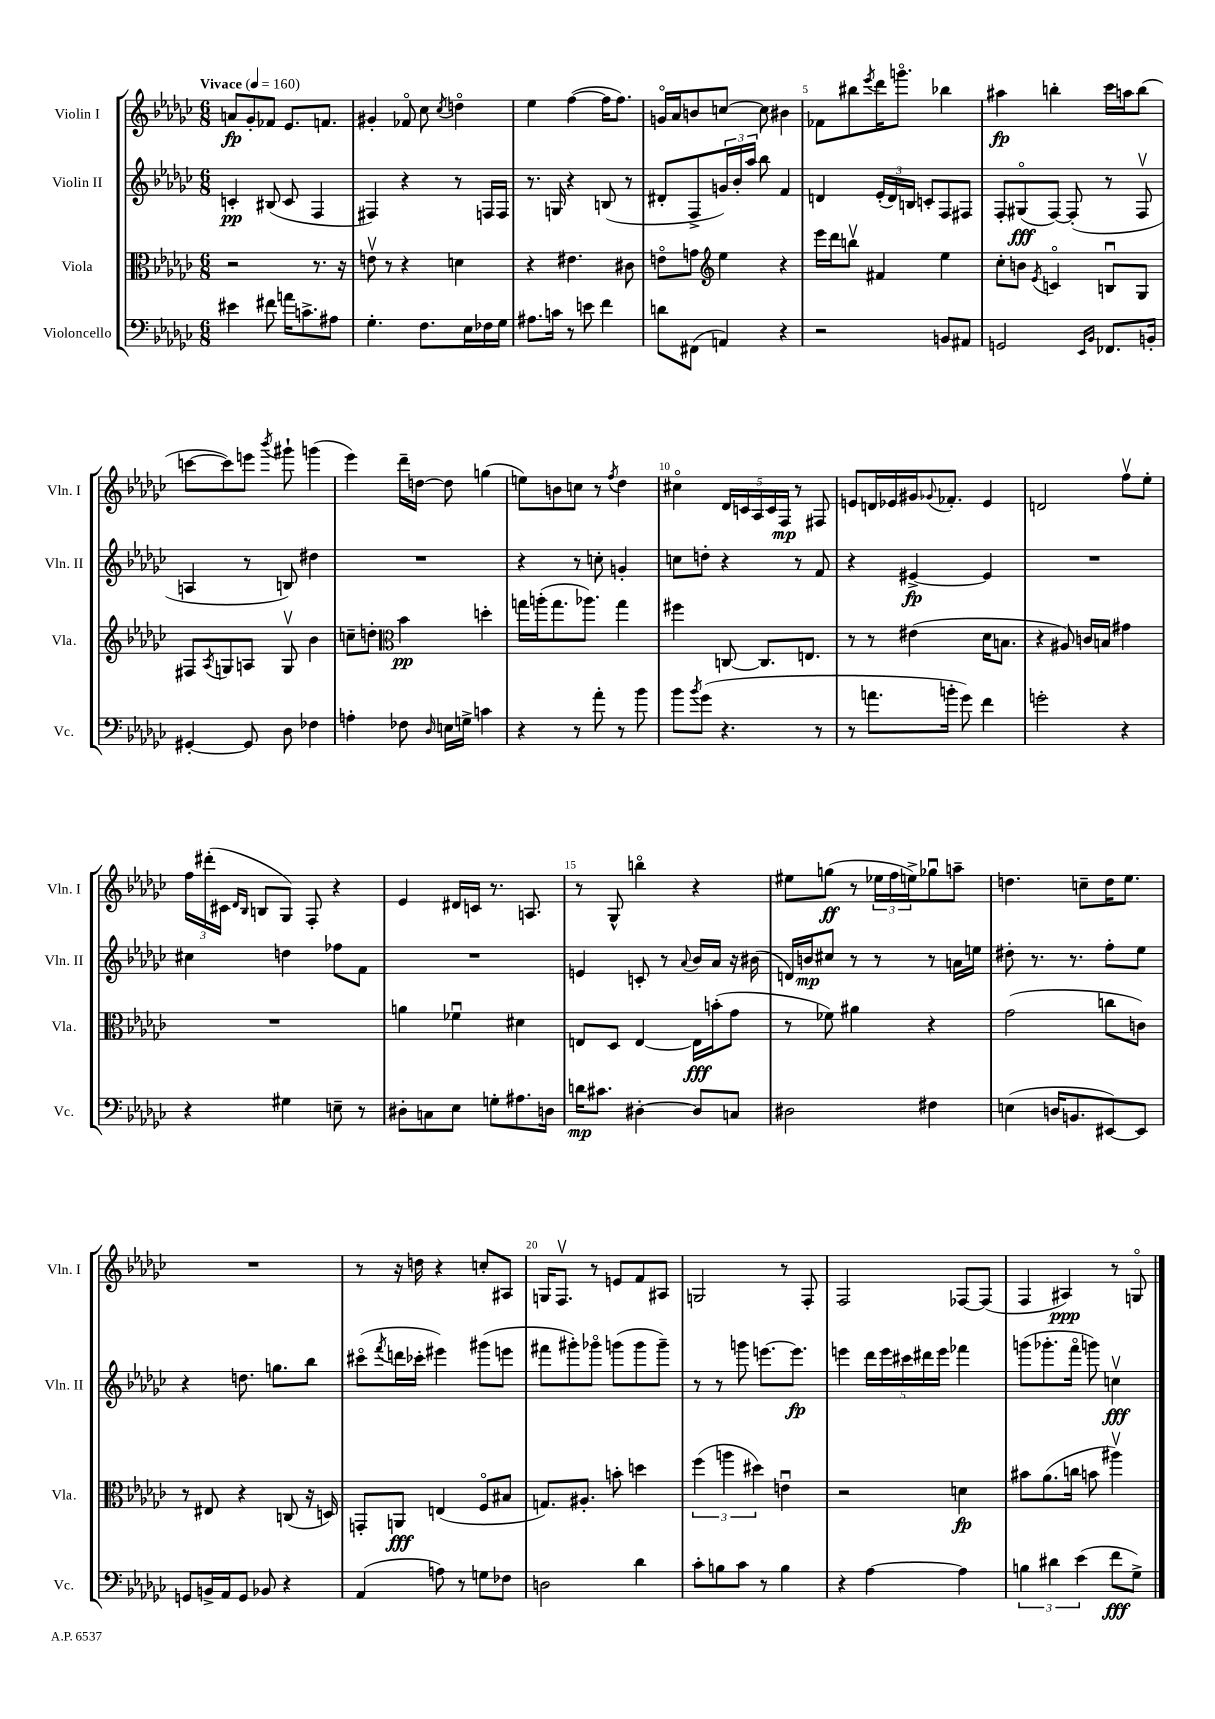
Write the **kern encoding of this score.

**kern	**kern	**kern	**kern
*staff4	*staff3	*staff2	*staff1
*clefF4	*clefC3	*clefG2	*clefG2
*k[b-e-a-d-g-c-]	*k[b-e-a-d-g-c-]	*k[b-e-a-d-g-c-]	*k[b-e-a-d-g-c-]
*M6/8	*M6/8	*M6/8	*M6/8
*MM160	*MM160	*MM160	*MM160
4e#	2r	4c'	8a
.	.	.	8g-'
8f#	.	(8B#	8f-
16a	.	8c	8.e-
8.c^	.	.	.
.	8.r	4F	.
.	.	.	8.f
8A#	.	.	.
.	16r	.	.
=	=	=	=
4.G-'	8ev	4F#)	4g#'
.	8r	.	.
.	4r	4r	8f-o
8.F	.	.	8cc-
.	.	.	8qcc-
.	4d	8r	4ddo
16E-	.	.	.
16F-	.	16F	.
16G-	.	16F	.
=	=	=	=
8.A#	4r	8.r	4ee-
16c	.	16G	.
8r	4.e#	4r	([4ff
8e	.	.	.
4f	.	(8B	16ff]
.	.	.	8.ff)
.	8c#	8r	.
=	=	=	=
8d	8eo	8d#'	16go
.	.	.	16a-
(8FF#	8g	8F^	8b
*	*clefG2	*	*
4AA)	4ee-	24g)	[8cc
.	.	24b-'	.
.	.	24aa-	.
.	.	8bb-	8cc]
4r	4r	4f	4b#
=	=	=	=
2r	16eee-	4d	8f-
.	16ddd-	.	.
.	8bbv	.	8bb#
.	.	.	8qeee-
.	4f#	(24e-'	16ddd-
.	.	24d)	.
.	.	.	8.gggo
.	.	24B	.
.	.	8c'	.
8BB	4ee-	8F	4bb-
8AA#	.	8F#	.
=	=	=	=
2GG	8cc-'	8F'	4aa#
.	8b	(8G#o	.
.	8qe-	.	.
.	4co	[8F)	4bb'
.	.	(8F']	.
16qqEE-	.	.	.
16qqBB-	.	.	.
8.FF-	8Bu	8r	16ccc-
.	.	.	16aa
.	8G-	8Fv	(8bb
16BB'	.	.	.
=	=	=	=
[4GG#'	8F#	4A	[8ccc
.	8qA-	.	.
.	8G	.	8ccc])
8GG#]	8A	8r	8eee
.	.	.	8qbbb-
8D-	8Gv	8B)	8ggg#`
4F-	4b-	4dd#	(4ggg
=	=	=	=
4A'	8cc~	2.r	4eee-)
.	8dd'	.	.
*	*clefC3	*	*
8F-	4b-	.	16ddd-~
.	.	.	[16dd
16qqD-	.	.	.
16E	.	.	8dd]
16G^	.	.	.
4c	4dd'	.	(4gg
=	=	=	=
4r	16gg	4r	8ee)
.	(16aa'	.	.
.	8.gg	.	8b
8r	.	8r	8cc
.	8.aa-)	.	.
8a-'	.	8cc'	8r
.	.	.	8qff
8r	4gg	4g'	4dd-
8b-	.	.	.
=	=	=	=
8b-	4ff#	8cc	4cc#o
8qb-	.	.	.
(8g-	.	8dd'	.
4.r	[8C	4r	20d-
.	.	.	20c
.	.	.	20A-
.	8.C]	.	.
.	.	.	20c
.	.	.	20F
.	.	8r	8r
.	8.E	.	.
8r	.	8f	8F#
=	=	=	=
8r	8r	4r	8e
8.a	8r	.	16d
.	.	.	16e-
.	(4e#	[4e#^	16g#
.	.	.	8qqg-
16b'	.	.	8.f-'
8g-)	.	.	.
4f	16d-	4e#]	4e-
.	8.B	.	.
=	=	=	=
2g'	4r	2.r	2d
.	8A#)	.	.
.	16c	.	.
.	16B	.	.
4r	4g#	.	8ffv
.	.	.	8ee-'
=	=	=	=
4r	2.r	4cc#	24ff
.	.	.	(24ddd#'
.	.	.	24c#
.	.	.	16qqd-
.	.	.	16qqB-
.	.	.	8B
4G#	.	4dd	8G-)
.	.	.	8F'
8E~	.	8ff-	4r
8r	.	8f	.
=	=	=	=
8D#'	4a	2.r	4e-
8C	.	.	.
8E-	4f-u	.	16d#
.	.	.	16c
8G'	.	.	8.r
8.A#	4d#	.	.
.	.	.	8.A
16D	.	.	.
=	=	=	=
16d	8E	4e	8r
8.c#	.	.	.
.	8D-	.	8G-^^
[4D#'	[4E	8c'	4bbo
.	.	8r	.
.	.	8qqa-	.
8D#]	16E]	16b-	4r
.	(16b'	16a-	.
8C	8g-	16r	.
.	.	(16b#	.
=	=	=	=
2D#	8r	16d)	8ee#
.	.	16b	.
.	8f-)	8cc#	(8gg
.	4a#	8r	8r
.	.	8r	24ee-
.	.	.	24ff
.	.	.	24ee^)
4F#	4r	8r	8gg-u
.	.	16a	8aa~
.	.	16ee	.
=	=	=	=
(4E	(2g-	8dd#'	4.dd
.	.	8.r	.
16D	.	.	.
8.BB	.	8.r	.
.	.	.	8cc~
[8EE#)	8cc	8ff'	16dd
.	.	.	8.ee-
8EE#]	8c)	8ee-	.
=	=	=	=
8GG	8r	4r	2.r
16BB^	8E#	.	.
16AA-	.	.	.
8GG	4r	8.dd	.
8BB-	.	.	.
.	.	8.gg	.
4r	(8C	.	.
.	16r	8bb-	.
.	16D)	.	.
=	=	=	=
(4AA-	8GG'	(8ccc#o	8r
.	.	8qfff	.
.	8AA	16ddd	16r
.	.	16ccc-'	16dd
8A)	(4E	4eee#)	4r
8r	.	.	.
8G	8Fo	(8ggg#	8cc'
8F-	8B#	8eee	8A#
=	=	=	=
2D	8.G)	8fff#	16G
.	.	.	8.Fv
.	.	8ggg#')	.
.	8.A#'	.	.
.	.	8ggg-o	8r
.	8b'	(8ggg	8e
4d-	4dd	8ggg	8f
.	.	8ggg~)	8A#
=	=	=	=
8c-'	(6ff	8r	2G
8B	.	8r	.
.	6aa	.	.
8c-	.	8ggg	.
.	6dd#)	.	.
8r	.	[8.eee	.
4B	4eu	.	8r
.	.	8.eee]	.
.	.	.	8F'
=	=	=	=
4r	2r	4eee	2F
[4A-	.	20ddd-	.
.	.	20eee	.
.	.	20ccc#	.
.	.	20ddd#	.
.	.	20eee	.
4A-]	4d	4fff-	[8F-
.	.	.	(8F-]
=	=	=	=
6B	8b#	(8ggg	4F
.	(8.a-	8.ggg-'	.
6d#	.	.	.
.	.	.	4A#)
.	16cc	16fffo	.
(6e-	.	.	.
.	8b	8ggg)	.
8f	4aa#v)	4ccv	8r
8G-^)	.	.	8Go
==	==	==	==
*-	*-	*-	*-
